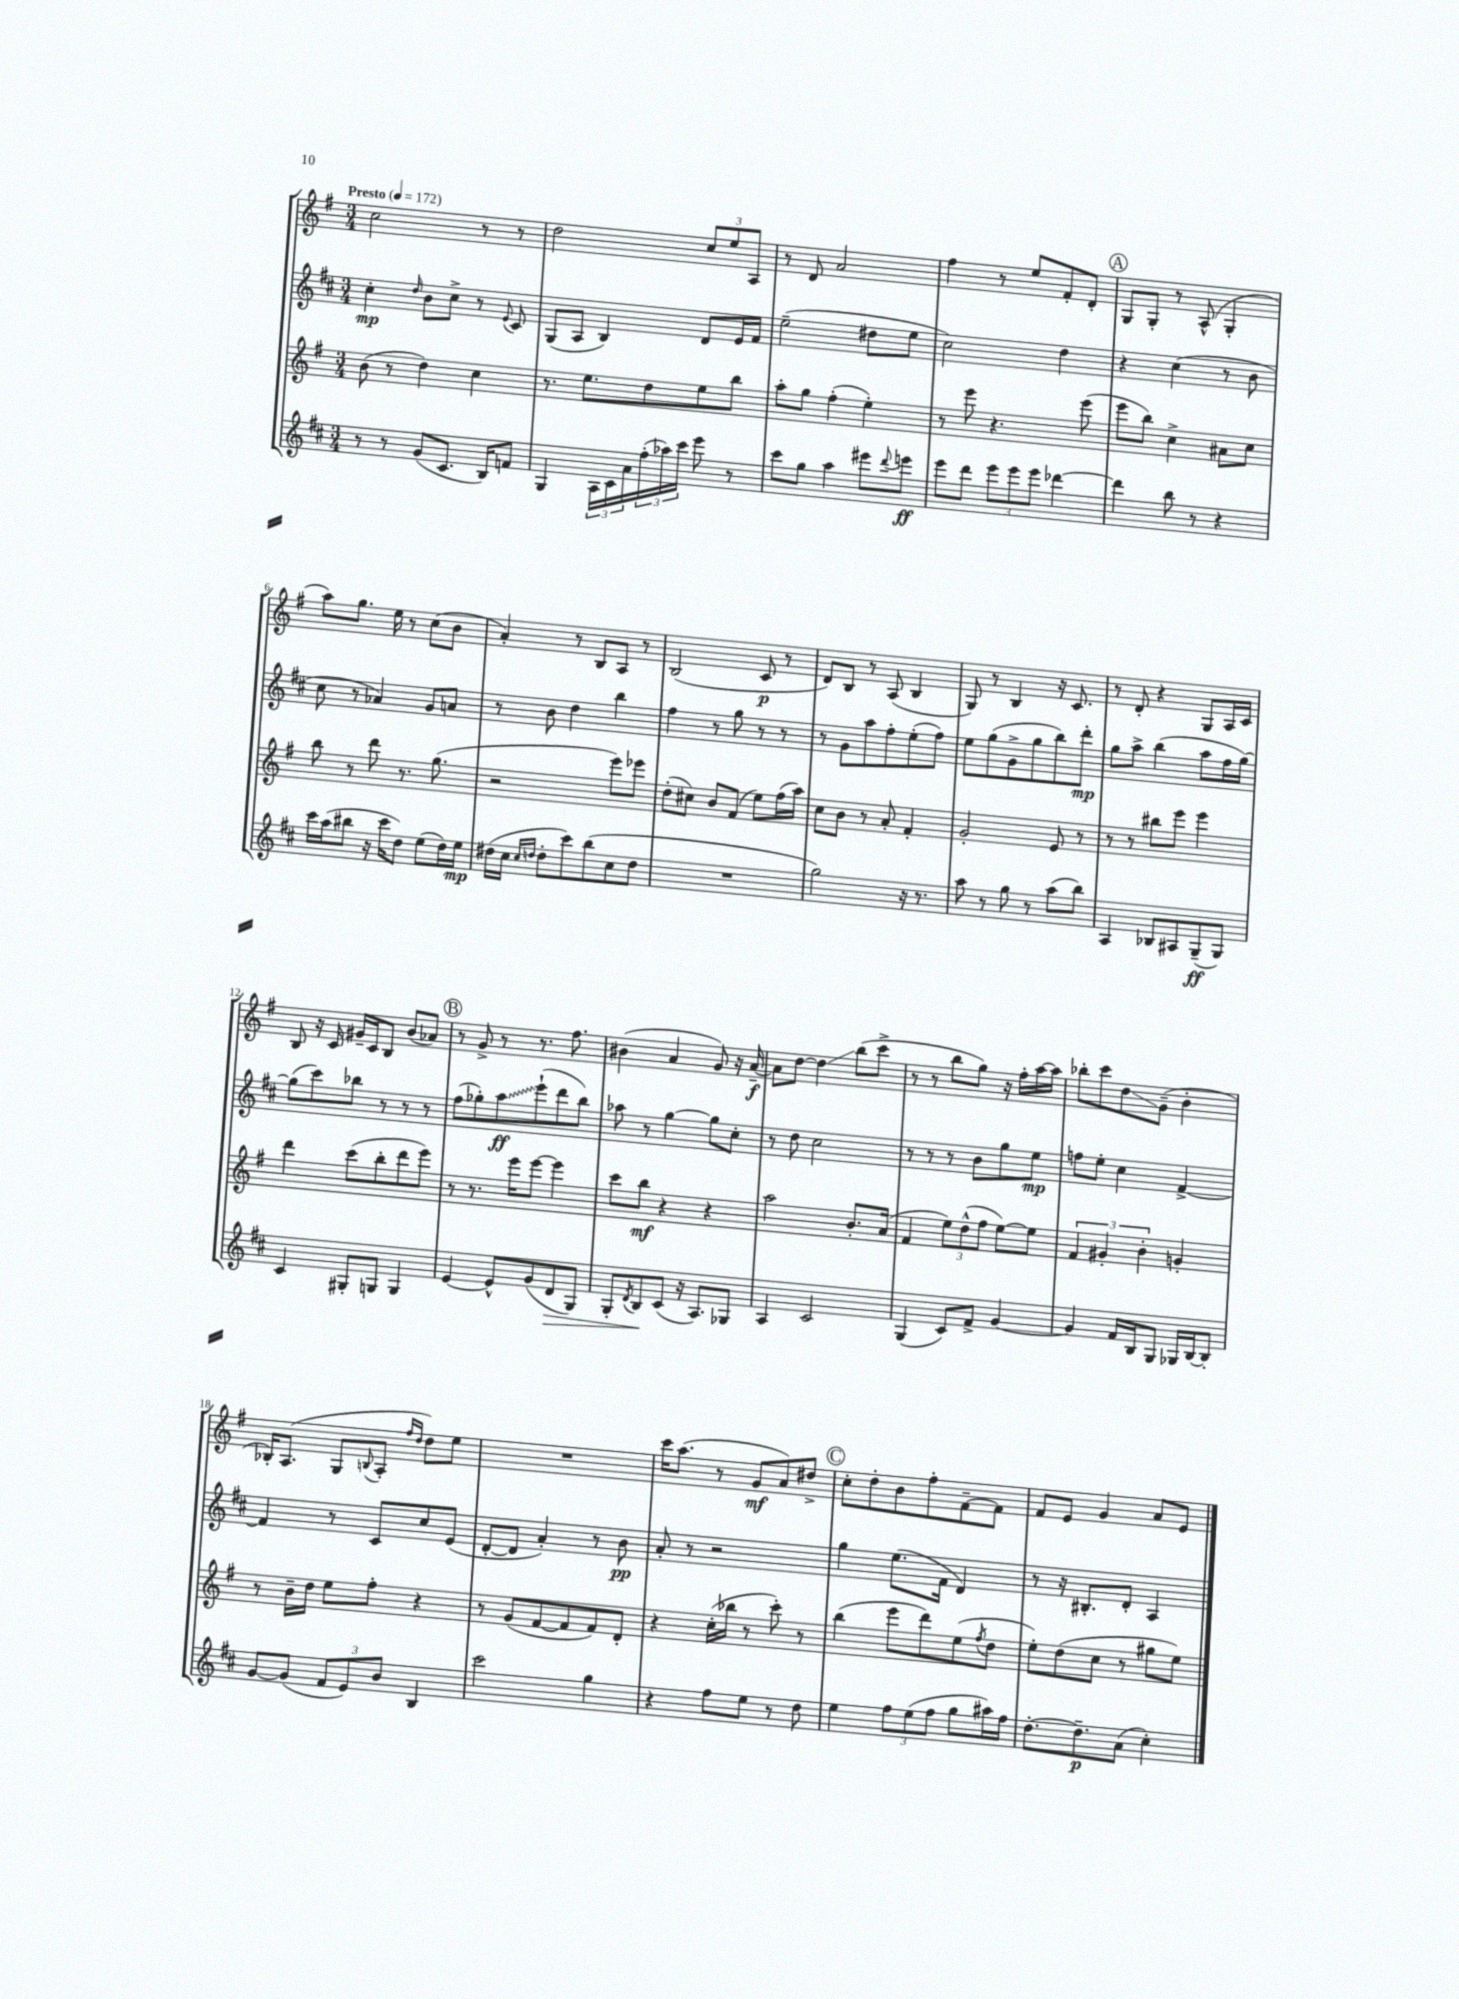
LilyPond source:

<<
\new StaffGroup <<
\new Staff = "s0" {
    \clef treble \key g \major \numericTimeSignature \time 3/4 \tempo "Presto" 4 = 172
    c''2 r8 r8 |
    d''2 \tuplet 3/2 { c''8 e''8 a8 } |
    r8 d'8 a'2 |
    fis''4 r8 e''8 fis'8-. d'8-. |
    \mark \markup { \circle "A" } g8 g8-. r8 a8-^( g4-. |
    a''8) g''8. e''16 r8 c''8( b'8 |
    a'4-.) r8 b8 a8 r8 |
    b2( c'8\p r8 |
    d'8) b8 r8 a8( b4 |
    g8) r8 b4 r16 c'8. |
    r8 d'8-. r4 g8 a16 c'16 |
    b8 r16 c'16 gis'16-- c'16 b8 b'8( aes'8) |
    \mark \markup { \circle "B" } r8 g'8-> r8 r8. fis''8. |
    bis'4( a'4 g'8) r16 a'16~--\f |
    a'8 d''8~ d''4\glissando b''8( c'''8-> |
    r8 r8 b''8 g''8) r16 fis''16-. a''16~ a''16 |
    bes''8-. c'''8 d''8\glissando g'8--( b'4-. |
    bes16-.) a8.( g8 \appoggiatura { b8 } a8-. \grace { fis''16 d''16 } d''8) e''8 |
    R2. |
    c'''16 a''8.( r8 g'8\mf a'8) dis''8-> |
    \mark \markup { \circle "C" } c''8-. d''8-. b'8 fis''8-. fis'8~-- fis'8 |
    fis'8 e'8 g'4 a'8 e'8 \bar "|." |
}
\new Staff = "s1" {
    \clef treble \key d \major \numericTimeSignature \time 3/4
    cis''4-.\mp \grace { d''16 } b'8 cis''8-> r8 \appoggiatura { e'8 } cis'8 |
    g8( a8 b4) d'8 e'16 fis'16 |
    e''2--( dis''8 e''8 |
    cis''2) d''4 |
    \mark \markup { \circle "A" } r4 cis''4( r8 b'8 |
    cis''8 r8 aes'4) g'8 a'8 |
    r8 b'8 d''4 b''4 |
    fis''4 r8 g''8 r8 r8 |
    r8 g'8 a''8 fis''8-. e''8-.( fis''8) |
    e''8 g''8( g'8-> g''8 b''8) d'''8-.\mp |
    g''8 a''8-> b''4( a''8 fis''16 g''16~) |
    g''8( cis'''8) bes''8 r8 r8 r8 |
    \mark \markup { \circle "B" } fis''8( ges''8-.) \once \override Glissando.style = #'zigzag a''8\glissando\ff e'''8-!( d'''8 b''8) |
    aes''8 r8 g''4~ g''8 cis''8-. |
    r8 d''8 cis''2 |
    r8 r8 r8 b'8 g''8 e''8\mp |
    f''8 e''8-. cis''4 fis'4~-> |
    fis'4 r8 cis'8 cis''8 e'8( |
    d'8~-. d'8 a'4-.) r8 b'8\pp |
    a'8-. r8 r2 |
    \mark \markup { \circle "C" } g''4 e''8.( fis'16 d'4) |
    r8 r16 bis8.-. d'8-. a4 \bar "|." |
}
\new Staff = "s2" {
    \clef treble \key g \major \numericTimeSignature \time 3/4
    b'8( r8 d''4) c''4 |
    r8. e''8. d''8 e''8 b''8 |
    a''8-. g''8 fis''4-.( e''4-.) |
    r8 e'''8 r4. e'''8( |
    \mark \markup { \circle "A" } e'''8 b''8) c''4-> ais'8 c''8 |
    b''8 r8 d'''8 r8. g''8.( |
    r2 e'''8) ees'''8 |
    d''8-.( cis''8) b'8 fis'8( e''8) fis''16( a''16) |
    c''8 b'8 r8 a'8-. fis'4-. |
    g'2-. e'8 r8 |
    r8 r8 bis''8 e'''8 e'''4 |
    d'''4 c'''8( b''8-. d'''8 e'''8) |
    \mark \markup { \circle "B" } r8 r8. e'''16 e'''8~ e'''4 |
    c'''8 b''8\mf r4 r4 |
    a''2 b'8.-. a'16( |
    fis'4 \tuplet 3/2 { e''8) d''8-^( fis''8 } e''8~) e''8 |
    \tuplet 3/2 { fis'4 gis'4-. b'4-. } g'4-. |
    r8 b'16-- d''16 e''8 fis''8-. r4 |
    r8 g'8( fis'8~ fis'8 fis'8) d'8-. |
    r4 c''16-.( bes''16 r8 c'''8-.) r8 |
    \mark \markup { \circle "C" } b''4( e'''8 d'''8) e''8( \acciaccatura { fis''8 } d''8 |
    e''8-.) d''8( c''8 r8 gis''8 e''8) \bar "|." |
}
\new Staff = "s3" {
    \clef treble \key d \major \numericTimeSignature \time 3/4
    r8 r8 g'8( cis'8. b16) f'8 |
    g4 \tuplet 3/2 { a16 cis'16 a'16 } \tuplet 3/2 { fis''16-.( aes''16) cis'''16 } e'''8 r8 |
    cis'''8 g''8 a''4 eis'''8 \appoggiatura { d'''8 } e'''8\ff |
    e'''8 d'''8 \tuplet 3/2 { e'''8 e'''8 e'''8 } des'''4~ |
    \mark \markup { \circle "A" } des'''4 b''8 r8 r4 |
    cis'''16 a''16( bis''8 r16 cis'''16 d''8) e''8( d''16) e''16\mp |
    dis''16( cis''16 \grace { cis''16 d''16 } d''8-. cis'''8) b''8( cis''8 d''8 |
    R2. |
    g''2) r16 r8. |
    a''8 r8 g''8 r8 a''8( b''8) |
    a4 bes8 ais8 g8--\ff( g8) |
    cis'4 gis8-. g8 g4 |
    \mark \markup { \circle "B" } e'4~ e'8-^ g'8( d'8\> g8) |
    g8-. \acciaccatura { d'8 } b8\! cis'8( r16 a8.) ges8 |
    a4 cis'2 |
    g4( cis'8) fis'8-> g'4~ |
    g'4 fis'16 b16 g8 ges16 b16~ b8-. |
    g'8~ g'8( \tuplet 3/2 { fis'8 e'8) b'8 } b4 |
    cis'''2 g''4 |
    r4 fis''8 e''8 r8 d''8 |
    \mark \markup { \circle "C" } e''4 \tuplet 3/2 { fis''8 e''8( fis''8 } g''8 ais''16) fis''16 |
    d''8.~-. d''8.--\p a'8( cis''4-.) \bar "|." |
}
>>
>>
